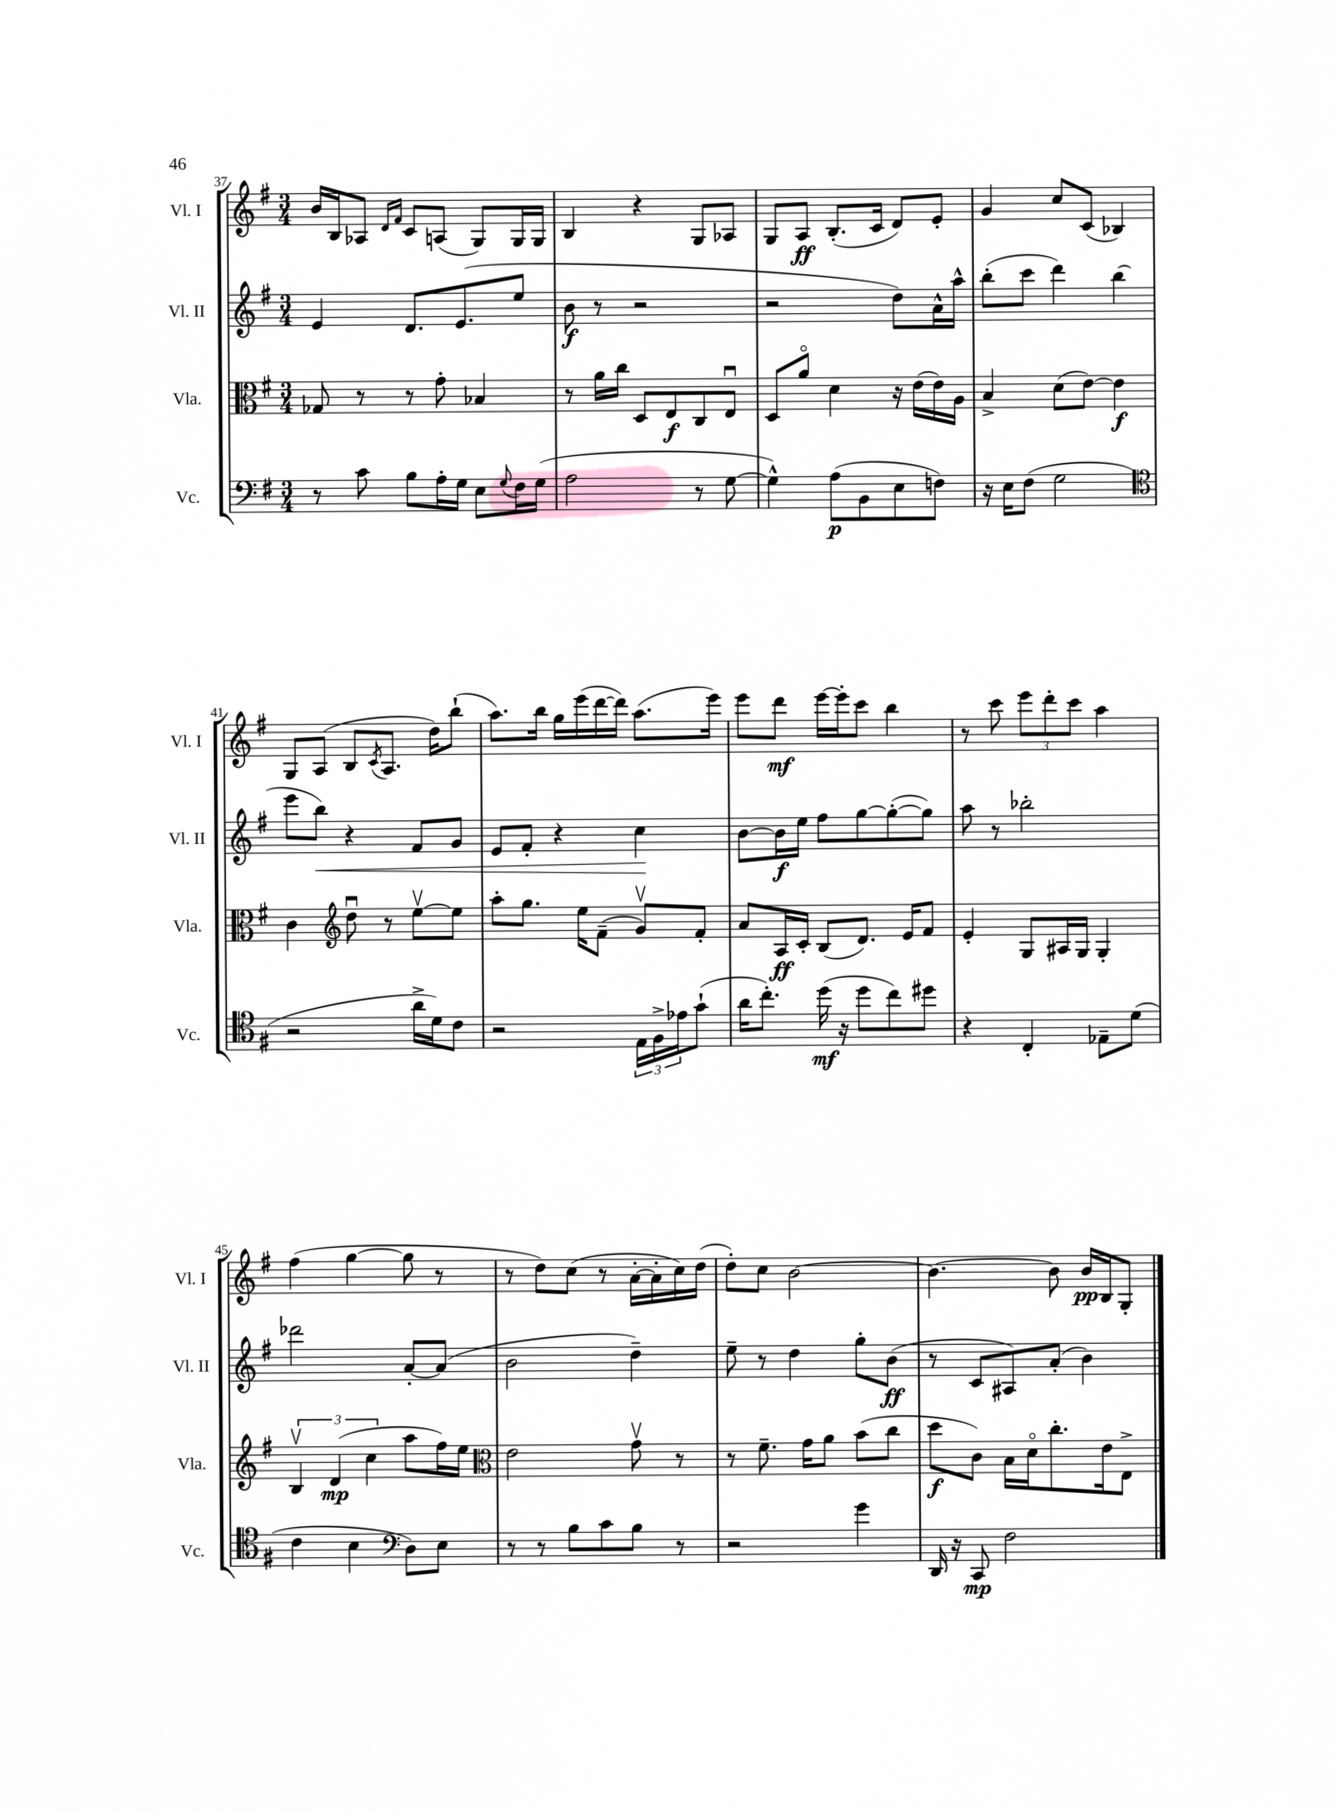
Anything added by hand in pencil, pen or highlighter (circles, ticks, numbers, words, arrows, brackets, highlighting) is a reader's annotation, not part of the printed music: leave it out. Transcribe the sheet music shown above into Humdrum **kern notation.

**kern	**kern	**kern	**kern
*staff4	*staff3	*staff2	*staff1
*clefF4	*clefC3	*clefG2	*clefG2
*k[f#]	*k[f#]	*k[f#]	*k[f#]
*M3/4	*M3/4	*M3/4	*M3/4
8r	8G-	4e	16b
.	.	.	16B
8c	8r	.	8A-
.	.	.	16qqd
.	.	.	16qqf#
8B	8r	8.d	8c
16A'	8g'	.	(8A
16G	.	(8.e	.
8E	4B-	.	8G)
8qqG	.	.	.
16F#	.	8ee	16G
(16G	.	.	16G
=	=	=	=
2A	8r	8b	4B
.	16a	8r	.
.	16cc	.	.
.	8D	2r	4r
.	8E	.	.
8r	8C	.	8G
[8G	8Eu	.	8A-
=	=	=	=
4G^^])	8D	2r	8G
.	8ao	.	8A
(8A	4d	.	(8.B'
8BB	.	.	.
.	.	.	16c
8E	16r	8dd)	8d)
.	(16e	.	.
8F)	16e)	16a^^	8e'
.	16A	16aa^^	.
=	=	=	=
16r	4B^	(8bb'	4g
16E	.	.	.
(8F#	.	8ccc	.
2G	(8d	4ddd)	8cc
.	[8e)	.	(8c
.	4e]	(4bb	4B-)
=	=	=	=
*clefC4	*	*	*
2r	4c	8eee	8G
.	.	8bb)	(8A
*	*clefG2	*	*
.	8ddu	4r	8B
.	.	.	8qc
.	8r	.	8.A
16a^	[8eev	8f#	.
16d)	.	.	16dd)
8c	8ee]	8g	(8bb`
=	=	=	=
2r	8aa'	8e	8.aa)
.	8.gg	8f#'	.
.	.	.	16bb
.	.	4r	16gg
.	16ee	.	(16eee
.	(8f#~	.	[16ddd
.	.	.	16ddd])
24E	8gv)	4cc	(8.aa
24F#^	.	.	.
24e-	.	.	.
(8g`	8f#'	.	.
.	.	.	16eee)
=	=	=	=
16a	8a	[8b	8eee
8.cc')	.	.	.
.	16A	16b]	8ddd
.	16c'	16ee	.
(16dd	(8B	8ff#	[16eee
16r	.	.	16eee']
8dd	8.d)	[8gg	8ccc
8cc)	.	(8gg'_	4bb
.	16e	.	.
8dd#	8f#	8gg])	.
=	=	=	=
4r	4e'	8aa	8r
.	.	8r	8ccc
4C'	8G	2bb-'	12eee
.	.	.	12ddd'
.	16A#	.	.
.	.	.	12ccc
.	16G	.	.
8E-~	4G'	.	4aa
(8d	.	.	.
=	=	=	=
4c	6Bv	2ddd-	(4ff#
.	(6d	.	.
4B	.	.	[4gg
.	6cc	.	.
*clefF4	*	*	*
8D)	8aa	[8a'	8gg]
8E	16ff#)	(8a]	8r
.	16ee	.	.
=	=	=	=
*	*clefC3	*	*
8r	2e	2b	8r
8r	.	.	8dd)
8B	.	.	(8cc
8c	.	.	8r
8B	8gv	4dd~)	[16a'
.	.	.	16a']
8r	8r	.	16cc)
.	.	.	(16dd
=	=	=	=
2r	8r	8ee~	8dd')
.	8.f#~	8r	8cc
.	.	4dd	[2b
.	16g	.	.
.	8a	.	.
4g	(8b	8gg'	.
.	8cc	(8b	.
=	=	=	=
16DD	8dd	8r	4.b_
16r	.	.	.
8CC	8c)	8c	.
2F#	16B	8A#)	.
.	16do	.	.
.	8.cc'	(8a'	8b]
.	.	4b)	16b
.	16e	.	16B
.	8E^	.	8G'
==	==	==	==
*-	*-	*-	*-
